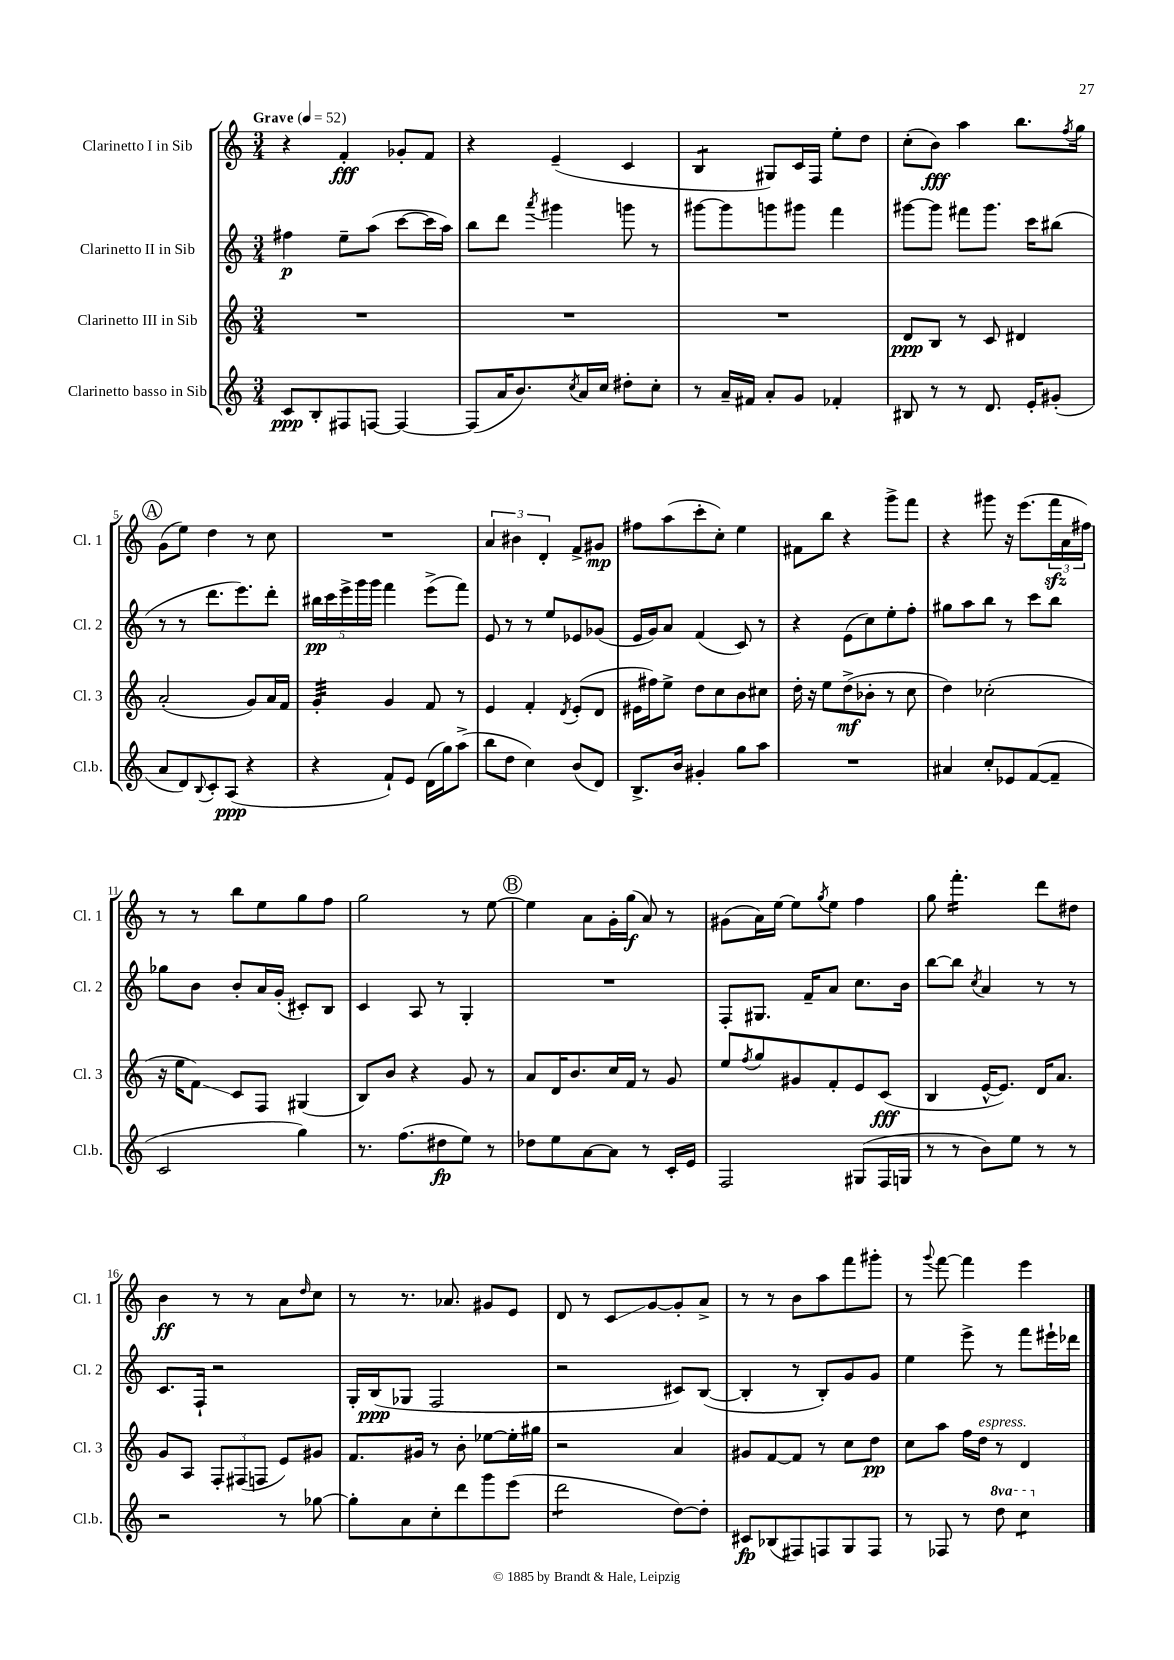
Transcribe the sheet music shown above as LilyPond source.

<<
\new StaffGroup <<
\new Staff = "s0" \with { instrumentName = "Clarinetto I in Sib" shortInstrumentName = "Cl. 1" } {
    \clef treble \key c \major \numericTimeSignature \time 3/4 \tempo "Grave" 4 = 52
    r4 f'4-.\fff ges'8-. f'8 |
    r4 e'4--( c'4 |
    b4:8 gis8) c'16 f16 e''8-. d''8 |
    c''8-.( b'8\fff) a''4 b''8. \acciaccatura { f''8 } g''16 |
    \mark \markup { \circle "A" } g'8( e''8) d''4 r8 c''8 |
    R2. |
    \tuplet 3/2 { a'4 bis'4 d'4-. } f'8-> gis'8\mp |
    fis''8 a''8( c'''8-. c''8-.) e''4 |
    fis'8 b''8 r4 g'''8-> f'''8 |
    r4 gis'''8 r16 e'''8.( \tuplet 3/2 { f'''16\sfz a'16 fis''16) } |
    r8 r8 b''8 e''8 g''8 f''8 |
    g''2 r8 e''8~ |
    \mark \markup { \circle "B" } e''4 a'8 g'16-. g''16\f( a'8) r8 |
    gis'8( a'16) e''16~ e''8 \acciaccatura { g''8 } e''8 f''4 |
    g''8 f'''4.:16-. d'''8 dis''8 |
    b'4\ff r8 r8 a'8 \grace { d''16 } c''8 |
    r8 r8. aes'8. gis'8 e'8 |
    d'8 r8 c'8\glissando g'8~ g'8-. a'8-> |
    r8 r8 b'8 a''8 f'''8 gis'''8-. |
    r8 \appoggiatura { g'''8 } f'''8~ f'''4 e'''4 \bar "|." |
}
\new Staff = "s1" \with { instrumentName = "Clarinetto II in Sib" shortInstrumentName = "Cl. 2" } {
    \clef treble \key c \major \numericTimeSignature \time 3/4
    fis''4\p e''8-- a''8( c'''8~ c'''16 a''16) |
    b''8 d'''8 \acciaccatura { a'''8 } gis'''4 g'''8 r8 |
    gis'''8~ gis'''8 g'''8 gis'''8 f'''4 |
    gis'''8~ gis'''8 fis'''8 gis'''8. c'''16 bis''8( |
    \mark \markup { \circle "A" } r8 r8 d'''8. e'''8.) d'''8-. |
    \tuplet 5/4 { bis''16\pp c'''16 e'''16-> g'''16 g'''16 } f'''4 e'''8->( f'''8) |
    e'8 r8 r8 e''8 ees'8 ges'8( |
    e'16 g'16) a'8 f'4( c'8) r8 |
    r4 e'8( c''8) e''8-. f''8-. |
    gis''8 a''8 b''8 r8 c'''8 b''8 |
    ges''8 b'8 b'8-. a'16 g'16-.( cis'8-.) b8 |
    c'4 a8 r8 g4-. |
    \mark \markup { \circle "B" } R2. |
    f8-. gis8. f'16-- a'8 c''8. b'16 |
    b''8~ b''8 \acciaccatura { c''8 } a'4 r8 r8 |
    c'8. f16-! r2 |
    g16-. b16\ppp( ges8 f2 |
    r2 cis'8) b8~( |
    b4-. r8 b8-.) g'8 g'8 |
    e''4 e'''8-> r8 f'''8 eis'''16-! des'''16 \bar "|." |
}
\new Staff = "s2" \with { instrumentName = "Clarinetto III in Sib" shortInstrumentName = "Cl. 3" } {
    \clef treble \key c \major \numericTimeSignature \time 3/4
    R2. |
    R2. |
    R2. |
    d'8\ppp b8 r8 c'8 dis'4 |
    \mark \markup { \circle "A" } a'2-.( g'8) a'16 f'16 |
    g'4:32-. g'4 f'8 r8 |
    e'4 f'4-. \acciaccatura { d'8 } e'8-.( d'8 |
    eis'16 fis''16) e''8-> d''8 c''8 b'8 cis''8 |
    d''16-. r16 e''8 d''8->\mf( bes'8-. r8 c''8 |
    d''4) ces''2-.( |
    r16 e''16 f'8\glissando) c'8 f8 gis4( |
    b8) b'8 r4 g'8 r8 |
    \mark \markup { \circle "B" } a'8 d'16 b'8. c''16 f'16 r8 g'8 |
    e''8 \acciaccatura { f''8 } g''8 gis'8 f'8-. e'8 c'8\fff( |
    b4 e'16~-^ e'8.) d'16 a'8. |
    g'8 a8 \tuplet 3/2 { f8-. fis8( f8 } e'8) gis'8 |
    f'8. gis'16 r8 b'8-. ees''8~ ees''16-. gis''16 |
    r2 a'4 |
    gis'8 f'8~ f'8 r8 c''8 d''8\pp |
    c''8 a''8 f''16 d''16^\markup { \italic "espress." } r8 d'4 \bar "|." |
}
\new Staff = "s3" \with { instrumentName = "Clarinetto basso in Sib" shortInstrumentName = "Cl.b." } {
    \clef treble \key c \major \numericTimeSignature \time 3/4 \set Staff.ottavationMarkups = #ottavation-simple-ordinals
    c'8\ppp b8-. fis8 f8~ f4~ |
    f8( a'16 b'8.) \acciaccatura { c''8 } a'16 c''16 dis''8-. c''8-. |
    r8 a'16-- fis'16 a'8-. g'8 fes'4-. |
    bis8 r8 r8 d'8. e'16-. gis'8-.( |
    \mark \markup { \circle "A" } a'8 d'8) \appoggiatura { b8 } c'8-. a8\ppp( r4 |
    r4 f'8-!) e'8 d'16( g''16) a''8->( |
    b''8 d''8 c''4) b'8( d'8) |
    b8.-> b'16 gis'4-. g''8 a''8 |
    R2. |
    ais'4 c''8-. ees'8 f'8~( f'8-- |
    c'2 g''4) |
    r8. f''8.( dis''8\fp e''8) r8 |
    \mark \markup { \circle "B" } des''8 e''8 a'8~ a'8 r8 c'16-. e'16 |
    f2 gis8( f16 g16 |
    r8 r8 b'8) e''8 r8 r8 |
    r2 r8 ges''8~ |
    ges''8-. a'8 c''8-. d'''8 g'''8 e'''8( |
    d'''2:8 d''8~) d''8-. |
    cis'8\fp bes8( fis8) f8 g8 f8 |
    r8 fes8 r8 \ottava #1 d'''8 c'''4:8 \ottava #0 \bar "|." |
}
>>
>>
